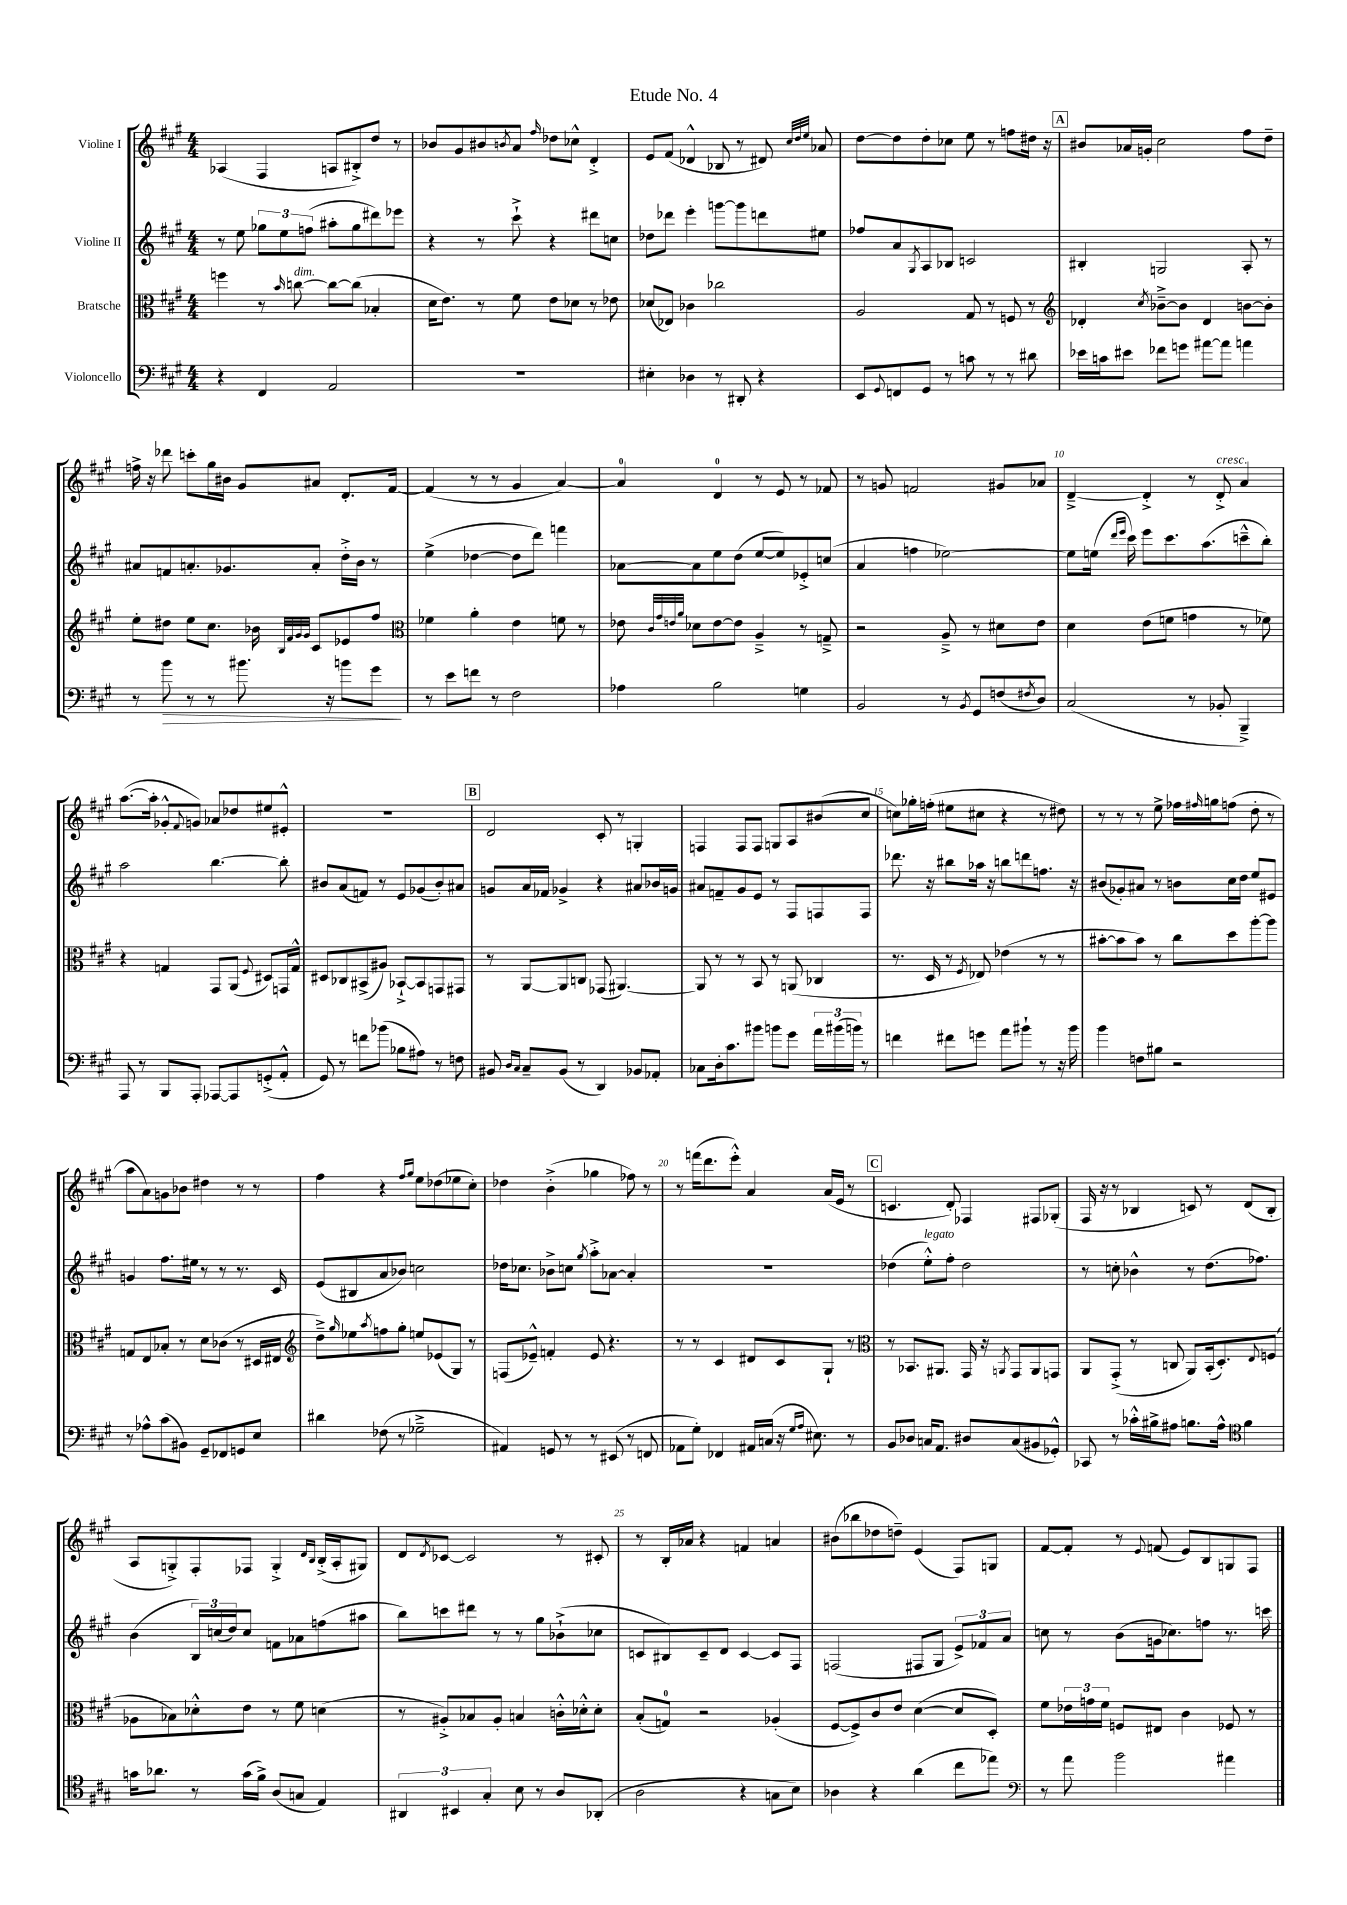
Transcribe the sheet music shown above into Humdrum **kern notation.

**kern	**kern	**kern	**kern
*staff4	*staff3	*staff2	*staff1
*clefF4	*clefC3	*clefG2	*clefG2
*k[f#c#g#]	*k[f#c#g#]	*k[f#c#g#]	*k[f#c#g#]
*M4/4	*M4/4	*M4/4	*M4/4
4r	4ff\	8r	(4A-/
.	.	8ee\	.
4FF#/	8r	12gg-\L	4F#/
.	.	12ee\	.
.	16qqb/	.	.
.	[8cc\	.	.
.	.	(12ff\J	.
2AA/	8cc\_L	8aa#'\L	8A/L
.	(8cc\]J	8gg-\	8B#'^/)
.	4B-'/	8ddd#\)	8dd/J
.	.	8eee-\J	8r
=	=	=	=
1r	16d\LK	4r	8b-/L
.	8.e\J)	.	.
.	.	.	8g#/
.	8r	8r	8b#/
.	.	.	8qb/
.	8f#\	8ccc#`^\	8a/J
.	.	.	16qqff#/
.	8e\L	4r	8dd-\L
.	8d-\J	.	8cc-^^\J
.	8r	8ddd#\L	4d'^/
.	8e-\	8cc\J	.
=	=	=	=
4E#'\	(8d-/L	8dd-\L	8e/L
.	8E-/J)	8ddd-\J	(8f#/J
4D-\	4c-\	4eee'\	4d-^^/
8r	2cc-\	[8ggg\L	8B-/
8DD#'/	.	8ggg\]	8r
4r	.	8ddd\	8d#/)
.	.	.	32qqcc#/LLL
.	.	.	32qqdd/
.	.	.	32qqee/JJJ
.	.	8ee#\J	8a-/
=	=	=	=
8EE/L	2A/	8ff-/L	[8dd\L
8qqGG#/	.	.	.
8FF/	.	8a/	8dd\]
.	.	8qG#/	.
8GG#/J	.	8A/	8dd'\
8r	.	8B-/J	8cc-\J
8c\	8G#/	2c/	8ee\
8r	8r	.	8r
8r	8F/	.	8ff\L
8d#\	8r	.	16dd#\Jk
.	.	.	16r
=	=	=	=
*	*clefG2	*	*
16e-\LL	4d-'/	4B#'/	8b#/L
16c\J	.	.	.
8e#\J	.	.	16a-/L
.	.	.	16g'/JJ
.	8qcc#/	.	.
8f-\L	[8b-~^\L	2G/	2cc#\
8g\J	8b-\]J	.	.
[8a#\L	4d-/	.	.
8a#\]J	.	.	.
4a\	[8b\L	8A'/	8ff#\L
.	8b'\]J	8r	8dd~\J
=	=	=	=
8r	8ee'\L	8a#/L	16ff^\
.	.	.	16r
8b\	8dd#\J	8f/	8ddd-\
8r	8ee\L	8.a'/	8ccc'\L
8r	8.cc#\J	.	16gg#\L
.	.	8.g-/	16b#\JJ
8.b#\	.	.	8g#/L
.	16b-\	.	.
.	32qqB/LLL	.	.
.	32qqf#/	.	.
.	32qqg#/	.	.
.	32qqg#/JJJ	.	.
.	8c#/L	8a'/J	8a#/J
16r	.	.	.
8b\L	8e-/	16dd'^\LL	8.d'/L
.	.	16b\JJ	.
8g#\J	8ff#/J	8r	.
.	.	.	[16f#/Jk
=	=	=	=
*	*clefC3	*	*
8r	4f-\	(4ee^\	(4f#/]
8e\L	.	.	.
8f\J	4a'\	[4dd-\	8r
8r	.	.	8r
2F#\	4e\	8dd-\]L	4g#/
.	.	8ddd\J)	.
.	8f\	4fff\	[4a/)
.	8r	.	.
=	=	=	=
4A-\	8e-\	[8a-\L	4a/]
.	32qqc#/LLL	.	.
.	32qqg#/	.	.
.	32qqe/	.	.
.	32qqa/JJJ	.	.
.	8d-\L	8a-\]	.
2B\	[8e\	8ee\	4d/
.	8e\]J	(8dd\J	.
.	4A~^/	[8ee/L	8r
.	.	8ee/])	8e/
4G\	8r	8e-'^/	8r
.	8G~^/	(8cc/J	8f-/
=	=	=	=
2BB/	2r	4a/	8r
.	.	.	8g/
.	.	4ff\	2f/
8r	8A~^/	[2ee-\)	.
8qBB/	.	.	.
8GG#/L	8r	.	.
(8F/	8d#\L	.	8g#/L
8qF#/	.	.	.
8D/J)	8e\J	.	8a-/J
=	=	=	=
(2C#/	4d\	8ee-\]L	[4d~^/
.	.	(16ee\Jk	.
.	.	16qqddd/LL	.
.	.	16qqeee/JJ	.
.	.	16ccc#\)	.
.	(8e\L	8eee\L	4d'^/]
.	8f\J	8.ccc#\	.
8r	4g\	.	8r
.	.	(8.aa\	.
8BB-'/	.	.	8d'^/
4BBB~^/)	8r	8ccc~^^\	4a/
.	8f-\)	8bb'\J)	.
=	=	=	=
8AAA/	4r	2aa\	([8.aa\L
8r	.	.	.
.	.	.	16aa'\]Jk
8BBB/L	4G/	.	8g-'^^/L
.	.	.	8qqf#/
8AAA'/J	.	.	8g/J)
[8AAA-/L	8GG#/L	[4.bb\	8a-/L
8AAA-/]	(8AA/J	.	8dd-/
.	8qqF#/	.	.
(8GG'^/	8D#/L)	.	8ee#/
8AA'^^/J	16GG/L	8bb'\]	8e#'^^/J
.	16G^^/JJ	.	.
=	=	=	=
8GG#/)	8D#/L	8b#/L	1r
8r	8C-/	(8a/	.
8f\L	(8BB#^/	8f/J)	.
(8b-\J	8A#/J)	8r	.
8B-\L	[8BB-`^/L	8e/L	.
8A#\J)	8BB-/]	(8g-/	.
8r	8GG/	8b#'/)	.
8F\	8GG#/J	8a#/J	.
=	=	=	=
8BB#/	8r	8g/L	2d/
16qqD/LL	.	.	.
16qqC#/JJ	.	.	.
8C#~/L	[8AA/L	16a/L	.
.	.	16f-/JJ	.
(8BB#/J	8AA/]	4g-^/	.
8r	8C/J	.	.
4DD/)	(8GG-/	4r	8c#'/
.	[4.AA#/)	.	8r
8BB-/L	.	8a#/L	4G'/
8AA-'/J	.	16b-/L	.
.	.	16g/JJ	.
=	=	=	=
8C-\L	8AA#/]	8a#/L	4F/
16D'\k	8r	8f~/	.
8.c#\	.	.	.
.	8r	8g#/	8F/L
8b#\J	8BB/	8e/J	8F/J
8b\L	8r	8r	8G/L
8g#\J	(8AA/	8F#/L	8A/
24a\LL	4C-/	8F/	(8b#/
(24b#\	.	.	.
24b\JJ)	.	.	.
8r	.	8F/J	8cc#/J
=	=	=	=
4f\	8.r	8.ddd-\	8cc\L)
.	.	.	16gg-'\L
.	16D/	16r	(16ff'\JJ
8f#\L	8r	8bb#\L	8ee#\L
.	8qF#/	.	.
8g\J	8E-/)	16aa-\Jk	8cc#\J
.	.	16r	.
8a\L	(4e-\	8bb\L	4r
8b#`\J	.	8ddd\	.
8r	8r	8.ff\J	8r
16r	8r	.	8dd#\)
16b#\	.	16r	.
=	=	=	=
4b\	[8b#'\L	(8b#/L	8r
.	8b#\]	8g-'/)	8r
8F\L	8b#\J)	8a#/J	8r
8B#\J	8r	8r	8ee^\
2r	8cc#\L	8b\L	16ff-\LL
.	.	.	16qqff#/
.	.	.	16gg\J
.	8dd\	16cc#\L	(8ff\J
.	.	16dd\JJ	.
.	[8aa'\	8ee/L	8dd'\
.	8aa\]J	8e#/J	8r
=	=	=	=
8r	8G/L	4g/	8aa\L
8A-^^\L	8E/	.	8a\)
(8c#\	8B-'/J	8.ff#\L	8g\
8BB#\J)	8r	.	8b-\J
.	.	16ee#\Jk	.
8GG#~/L	8d\L	8r	4dd#\
8FF-/	(8c-\J	8r	.
8GG/	8r	8.r	8r
8E/J	16D#/LL	.	8r
.	16E#/JJ	16c#/	.
=	=	=	=
*	*clefG2	*	*
4d#\	8dd~^\L)	(8e/L	4ff#\
.	16qqgg#/	.	.
.	8ee-\	8B#/	.
.	8qaa/	.	.
(8F-\	8ff\	8a/	4r
8r	8gg#'\J	8b-/J)	.
.	.	.	16qqff#/LL
.	.	.	16qqgg#/JJ
2G-~^\	8ee/L	2cc\	8ee\L
.	(8e-/	.	(8dd-\
.	8G#/J)	.	8ee-\
.	8r	.	8cc#'\J)
=	=	=	=
4AA#/)	(8F/L	16dd-\LK	4dd-\
.	.	8.cc-\J	.
.	8e-~^^/J)	.	.
8GG/	4f'/	8b-^\L	(4b'^\
8r	.	8cc\J	.
.	.	8qgg#/	.
8r	8e-/	8aa'^\L	4gg-\
(8EE#/	4.r	[8a-\J	.
8r	.	4a-'/]	8ff-\)
8FF/	.	.	8r
=	=	=	=
8AA-\L	8r	1r	8r
8G#'\J)	8r	.	(16fff\LK
.	.	.	8.ddd\
4FF-/	4c#/	.	.
.	.	.	8eee'^^\J)
16AA#/LL	8d#/L	.	4a/
(16C/JJ	.	.	.
16r	8c#/	.	.
16qqG#/LL	.	.	.
16qqA/JJ	.	.	.
8.E#\)	.	.	.
.	8G#`/J	.	(16a/LL
.	.	.	16e/JJ
8r	8r	.	8r
=	=	=	=
*	*clefC3	*	*
8BB/L	8r	(4dd-\	4.c/
8D-/J	8.BB-/L	.	.
16C/LK	.	8ee'^^\L)	.
8.AA/J	8.AA#/J	.	.
.	.	8ff#'\J	8d'/)
8D#/L	16GG#/	2dd-\	4F-/
.	16r	.	.
.	8qAA/	.	.
(8C/	8GG#/L	.	.
8BB#/	8AA/	.	8F#/L
8GG-'^^/J)	8GG/J	.	(8G-'/J
=	=	=	=
8CC-/	8AA/L	8r	16F#/
.	.	.	16r
8r	(8GG#'^/J	8cc'\	8r
16c-'^^\LL	8r	4b-^^\	4B-/
16B#^\J	.	.	.
8A#\J	8C/	.	.
8.B\L	8AA/L)	8r	8c/)
.	(16BB'/k	(8.dd\L	8r
16A#^^\Jk	8.D'/)	.	.
*clefC4	*	*	*
4f#\	.	.	(8d/L
.	.	8.ff-\J)	.
.	8qqE/	.	.
.	(8F/J	.	8B-'/J
=	=	=	=
16g\LK	8A-\L	(4b\	8A/L
8.a-\J	.	.	.
.	8B-\)	.	8G'^/)
8r	8d-'^^\	24B/LL)	8F#'/
.	.	(24cc/	.
.	.	24dd/J)	.
(16g\LL	8e\J	8cc/J	8F-/J
16f#^\JJ)	.	.	.
(8A/L	8r	8f\L	4G'^/
8G/J	8f#\	8a-\	.
.	.	.	16qqd/LL
.	.	.	16qqB/JJ
4E/)	(4d\	(8ff\	(16B'^/LL
.	.	.	16A'/J
.	.	8aa#\J	8G#/J)
=	=	=	=
6AA#/	8r	8bb\L)	8d/L
.	.	.	8qd/
.	8A#'^/L)	8ccc\	[8c-/J
6BB#/	.	.	.
.	8B-/	8ddd#\J	2c-/]
6G#'/	.	.	.
.	8A#'/J	8r	.
8B\	4B/	8r	.
8r	.	8gg#\L	.
8A/L	16c'^^\LL	(8b-`^\	8r
.	16d-'^^\J	.	.
(8AA-'/J	8d-'\J	8cc-\J	8c#'/
=	=	=	=
2A\	(8B'/L	8c/L	8r
.	8G/J)	8B#/)	16B'/LL
.	.	.	16a-/JJ
.	2r	8c~/	4r
.	.	8d/J	.
4r	.	[4c/	4f/
8G\L	(4A-'/	8c/]L	4a/
8B\J)	.	8F#/J	.
=	=	=	=
4A-\	[8F#/L	(2F/	(8b#\L
.	8F#^/])	.	8bb-\
4r	8c#/	.	8dd-\
.	8e/J	.	8dd~\J)
(4a\	([4d\	8F#/L	(4e/
.	.	8G#/J	.
8cc#\L	8d/]L	12e^/L)	8F#/L)
.	.	12f-/	.
8ee-\J)	8D'/J)	.	8G/J
.	.	12a/J	.
=	=	=	=
*clefF4	*	*	*
8r	8f#\L	8cc\	[8f#/L
8a\	24e-\L	8r	8f#'/]J
.	24g\	.	.
.	24f#\JJ	.	.
2b\	8F/L	(8b\L	8r
.	.	.	8qqe/
.	8E#/J	16g\k	(8f/
.	.	8.cc-\)	.
.	4c#\	.	8e/L)
.	.	8ff\J	8B/
4a#\	8F-/	8.r	8G/
.	8r	.	8F#/J
.	.	16ccc\	.
==	==	==	==
*-	*-	*-	*-
